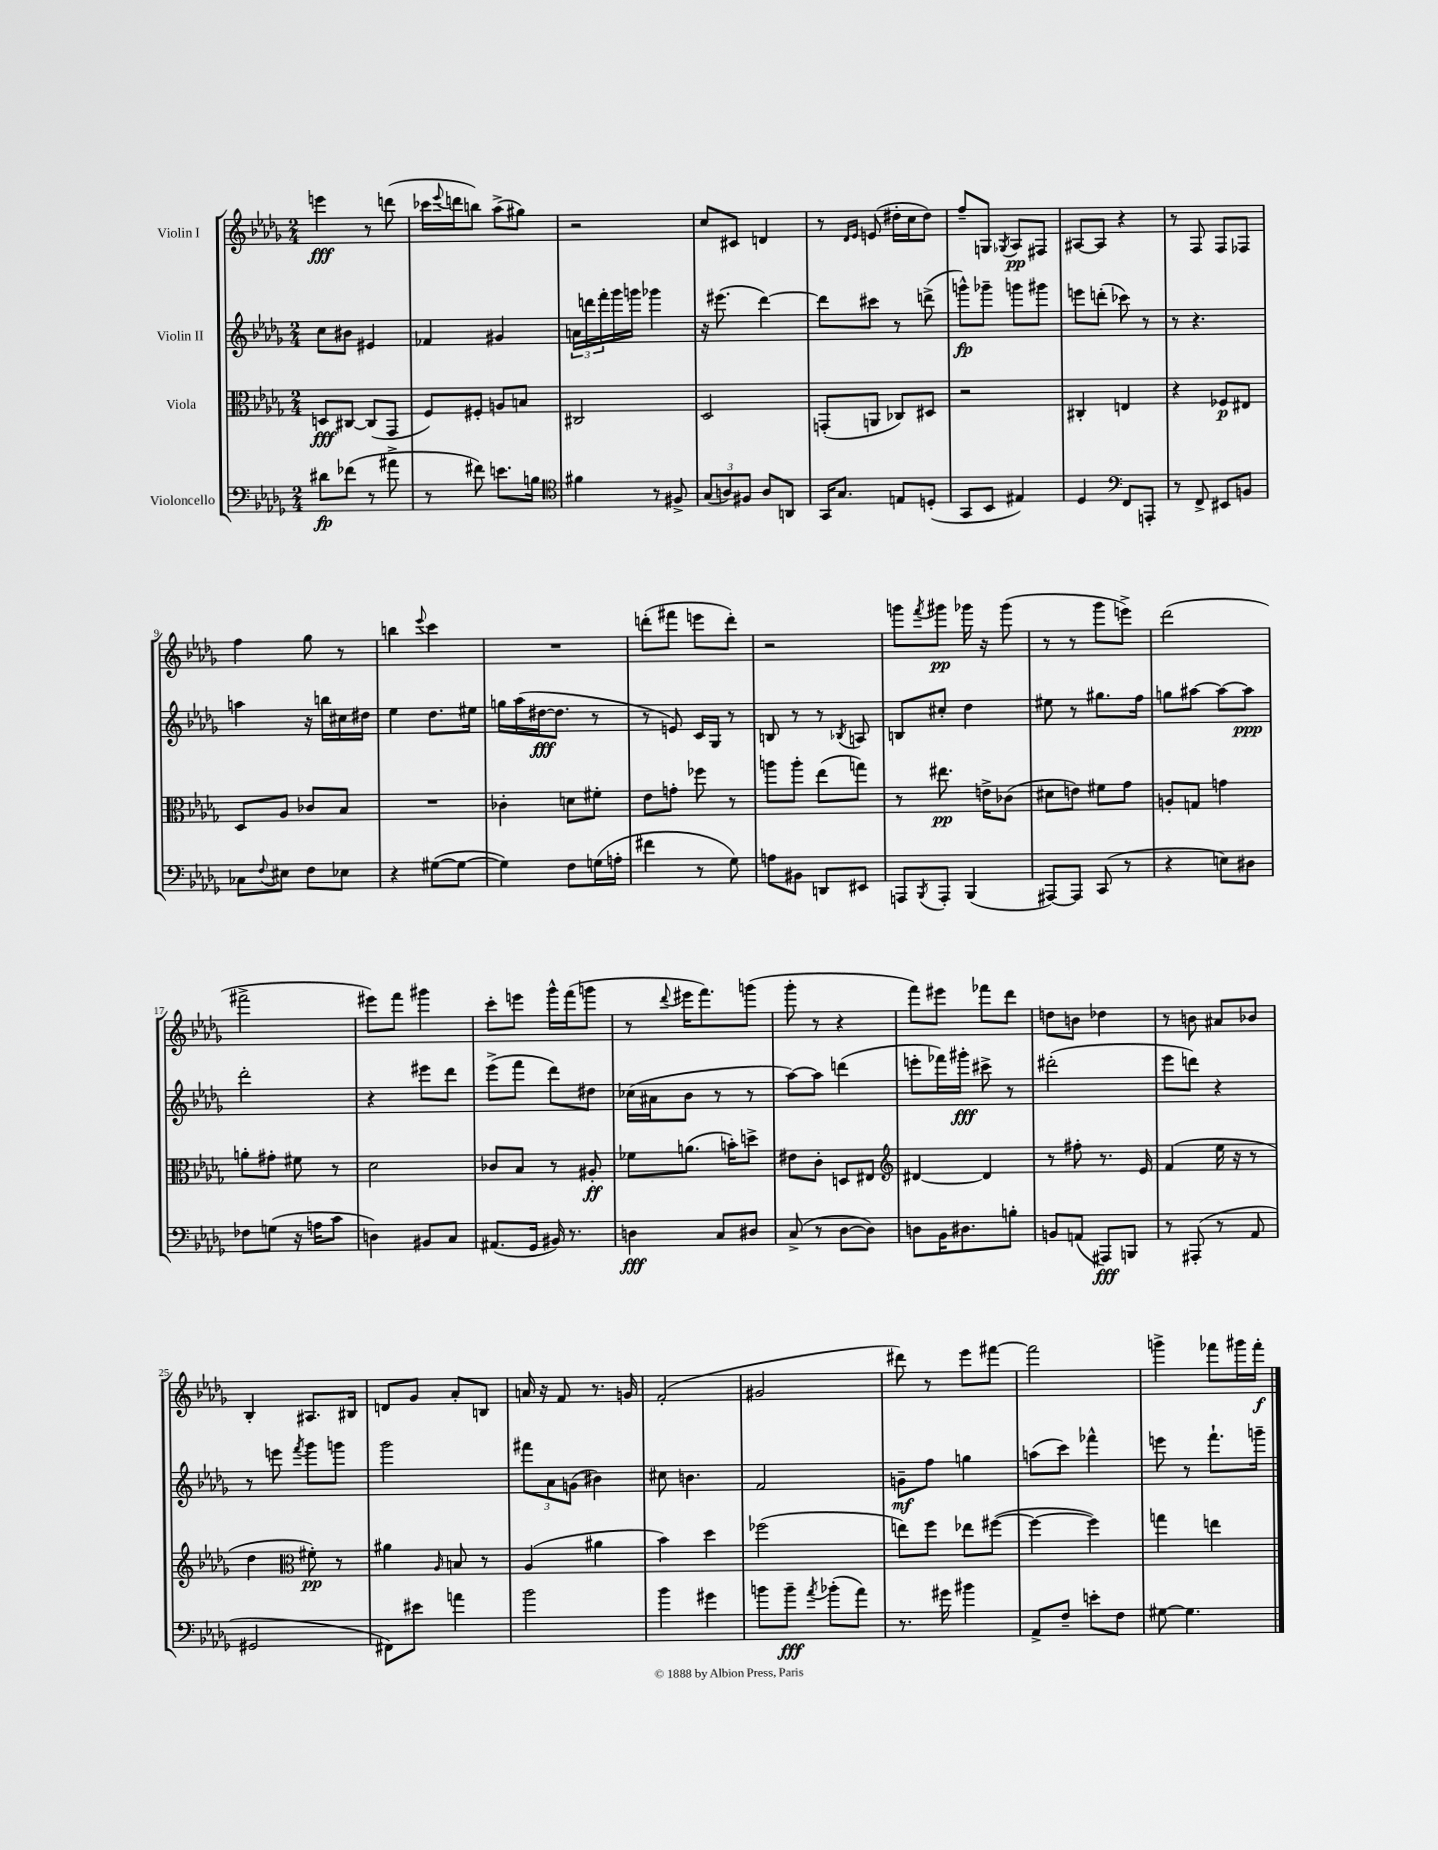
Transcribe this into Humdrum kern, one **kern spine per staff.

**kern	**kern	**kern	**kern
*staff4	*staff3	*staff2	*staff1
*clefF4	*clefC3	*clefG2	*clefG2
*k[b-e-a-d-g-]	*k[b-e-a-d-g-]	*k[b-e-a-d-g-]	*k[b-e-a-d-g-]
*M2/4	*M2/4	*M2/4	*M2/4
8d#\L	8D/L	8cc\L	4eee\
(8f-\J	[8C#/J	8b#\J	.
8r	(8C#/]L	4e#/	8r
8a#^\	8GG-/J	.	(8ddd\
=	=	=	=
8r	8F/L)	4f-/	16ccc-\LL
.	.	.	8qqeee-/
.	.	.	16ddd\J
8f#\)	8F#'/J	.	8bb\J)
8.e\L	8A/L	4g#/	(8aa-^\L
.	8B/J	.	8gg#\J)
16B\Jk	.	.	.
=	=	=	=
*clefC4	*	*	*
4f#\	2C#/	24a\LL	2r
.	.	24ddd\	.
.	.	24fff'\	.
.	.	16ggg-\	.
.	.	16ggg\JJ	.
8r	.	4ggg-\	.
8F#^/	.	.	.
=	=	=	=
(12G-/L	2D-/	16r	8cc/L
.	.	(8.eee#\	.
12A/)	.	.	.
.	.	.	8c#/J
12F#/J	.	.	.
8A/L	.	[4ddd-\)	4d/
8AA/J	.	.	.
=	=	=	=
16GG-/LK	(8GG'/L	8ddd-\]L	8r
8.G-/J	.	.	.
.	.	.	16qqd-/LL
.	.	.	16qqe-/JJ
.	8AA/J	8ccc#\J	(8e/
8E/L	8C-/L)	8r	16dd#'\LL
.	.	.	16cc\J
(8D'/J	8D#/J	(8ddd^\	8dd#\J)
=	=	=	=
8GG-/L	2r	8ggg^^\L)	8ff~/L
8BB-/J	.	8ggg-~\J	8G/J
.	.	.	8qG-/
4E#/)	.	8ggg\L	8A-/L
.	.	8ggg#\J	8F#/J
=	=	=	=
4D-/	4C#'/	8eee\L	[8A#/L
.	.	(8ddd'\J	8A#/]J
*clefF4	*	*	*
8FF/L	4E/	8ccc-\)	4r
8AAA'/J	.	8r	.
=	=	=	=
8r	4r	8r	8r
8FF^/	.	4.r	8F/
8EE#/L	8F-/L	.	8F/L
8BB/J	8E#/J	.	8F-/J
=	=	=	=
8C-\L	8D-/L	4aa\	4ff\
8qqF/	.	.	.
8E#\J	8A-/J	.	.
8F\L	8c-/L	16r	8gg-\
.	.	16bb\LL	.
8E-\J	8B-/J	16cc#\	8r
.	.	16dd#\JJ	.
=	=	=	=
4r	2r	4ee-\	4bb\
.	.	.	8qqeee-/
([8G#\L	.	8.dd-\L	4ccc\
8G#\_J	.	.	.
.	.	16ee#\Jk	.
=	=	=	=
4G#\])	4c-'\	16gg\LL	2r
.	.	(16aa-\	.
.	.	[16dd#\J	.
.	.	8.dd#\]J	.
8F\L	8d\L	.	.
(16G\L	8f#'\J	8r	.
16A'\JJ	.	.	.
=	=	=	=
4f#\	8e-\L	8r	(8ddd'\L
.	8g'\J	8e/)	8fff#\J
8r	8ff-\	16c/LL	8eee\L
.	.	16G-/JJ	.
8G-\)	8r	8r	8ddd'\J)
=	=	=	=
8A\L	8aa\L	8B/	2r
8BB#\J	8aa'\J	8r	.
8DD/L	(8ee-\L	8r	.
.	.	8qB-/	.
8EE#/J	8gg\J)	8A/	.
=	=	=	=
8AAA/L	8r	8B/L	8ggg\L
8qBBB-/	.	.	8qfff/
8AAA'/J	8.ee#\	8cc#'/J	8ggg#\J
(4BBB-/	.	4dd-\	16ggg-\
.	16e^\LK	.	16r
.	(8c-\J	.	(8ggg-\
=	=	=	=
[8AAA#/L)	8d#\L	8ee#\	8r
8AAA#/]J	8e\J)	8r	8r
(8CC/	8f#\L	8.gg#\L	8ggg-\L
8r	8g-\J	.	8eee^\J)
.	.	16ff\Jk	.
=	=	=	=
4r	8A'/L	8gg\L	(2ddd-\
.	8G/J	[8aa#\J	.
8E\L)	4g\	8aa#\_L	.
8D#\J	.	8aa#\]J	.
=	=	=	=
8F-\L	8a'\L	2ddd-'\	2fff#^\
(8G\J	8g#'\J	.	.
16r	8f#\	.	.
16A\LK	.	.	.
8c\J	8r	.	.
=	=	=	=
4D\)	2d-\	4r	8eee#\L)
.	.	.	8fff\J
8BB#/L	.	8eee#\L	4ggg#\
8C/J	.	8ddd-\J	.
=	=	=	=
(8.AA#/L	8c-/L	(8eee-^\L	8ccc'\L
.	8B-/J	8fff\J	8eee\J
16GG-/Jk	.	.	.
16BB#/)	8r	8ddd-\L)	16ggg-^^\LL
8.r	.	.	(16fff\J
.	8A#'/	8dd#\J	8ggg\J
=	=	=	=
4D\	8f-\L	(16cc-\LL	8r
.	.	16a#\J	.
.	.	.	8qqddd-/
.	(8.a\J	8b-\J	16eee#\LK
.	.	.	8.fff\)
8C/L	.	8r	.
.	16b'\LK)	.	.
8D#/J	8dd^\J	8r	(8ggg\J
=	=	=	=
(8C^/	8e#\L	[8aa-\L)	8ggg-'\
8r	8c'\J	8aa-\]J	8r
[8D-\L	8D/L	(4ddd\	4r
8D-\]J)	8E#/J	.	.
=	=	=	=
*	*clefG2	*	*
8D\L	[4d#/	8eee'\L	8fff\L)
16BB-\K	.	16fff-\L)	8eee#\J
8.D#\	.	16ggg#'\JJ	.
.	4d#/]	8ccc#^\	8fff-\L
8B'\J	.	8r	8ddd-\J
=	=	=	=
8BB/L	8r	(2ddd#'\	8dd\L
(8AA/J	8ff#'\	.	8b\J
8AAA#/L)	8.r	.	4dd-\
8BBB/J	.	.	.
.	16e-/	.	.
=	=	=	=
8r	(4f/	8eee-\L	8r
(8AAA#'/	.	8ddd\J)	8b\
8r	16ee-\	4r	8a#/L
.	16r	.	.
8AA-/	8r	.	8b-/J
=	=	=	=
2GG#/	4dd-\	8r	4B-'/
.	.	8eee\	.
*	*clefC3	*	*
.	.	8qfff/	.
.	8f#'\)	8ggg-\L	8.A#/L
.	8r	8ggg\J	.
.	.	.	16B#/Jk
=	=	=	=
8FF#\L)	4a#\	2ggg-\	8d/L
8e#\J	.	.	8g-/J
.	16qqA-/	.	.
4a\	8B/	.	8a-'/L
.	8r	.	8B/J
=	=	=	=
2b-\	(4A-/	12fff#\L	16a/
.	.	.	16r
.	.	12a-\	.
.	.	.	8f/
.	.	(12g\J	.
.	4a#\	4b#\)	8.r
.	.	.	16g/
=	=	=	=
4b-\	4b-\)	8cc#\	(2f'/
.	.	4.b\	.
4g#\	4dd-\	.	.
=	=	=	=
8b\L	(2ff-\	2f/	2g#/
8b~\J	.	.	.
8qa-/	.	.	.
(8b-'\L	.	.	.
8a-\J)	.	.	.
=	=	=	=
8.r	8ee\L)	8g~\L	8ddd#\)
.	8ff\J	8ff\J	8r
16g#\	.	.	.
4b#\	8ee-\L	4gg\	8eee-\L
.	([8ff#\J	.	[8fff#\J
=	=	=	=
8AA-^/L	4ff#\_	(8aa\L	2fff#\]
8F~/J	.	8ccc\J)	.
8e'\L	4ff#\])	4fff-^^\	.
8F\J	.	.	.
=	=	=	=
[8G#\	4gg\	8eee\	4ggg^\
4.G#\]	.	8r	.
.	4ee\	8.fff`\L	8fff-\L
.	.	.	16ggg#\L
.	.	16ggg~\Jk	16fff-'\JJ
==	==	==	==
*-	*-	*-	*-
